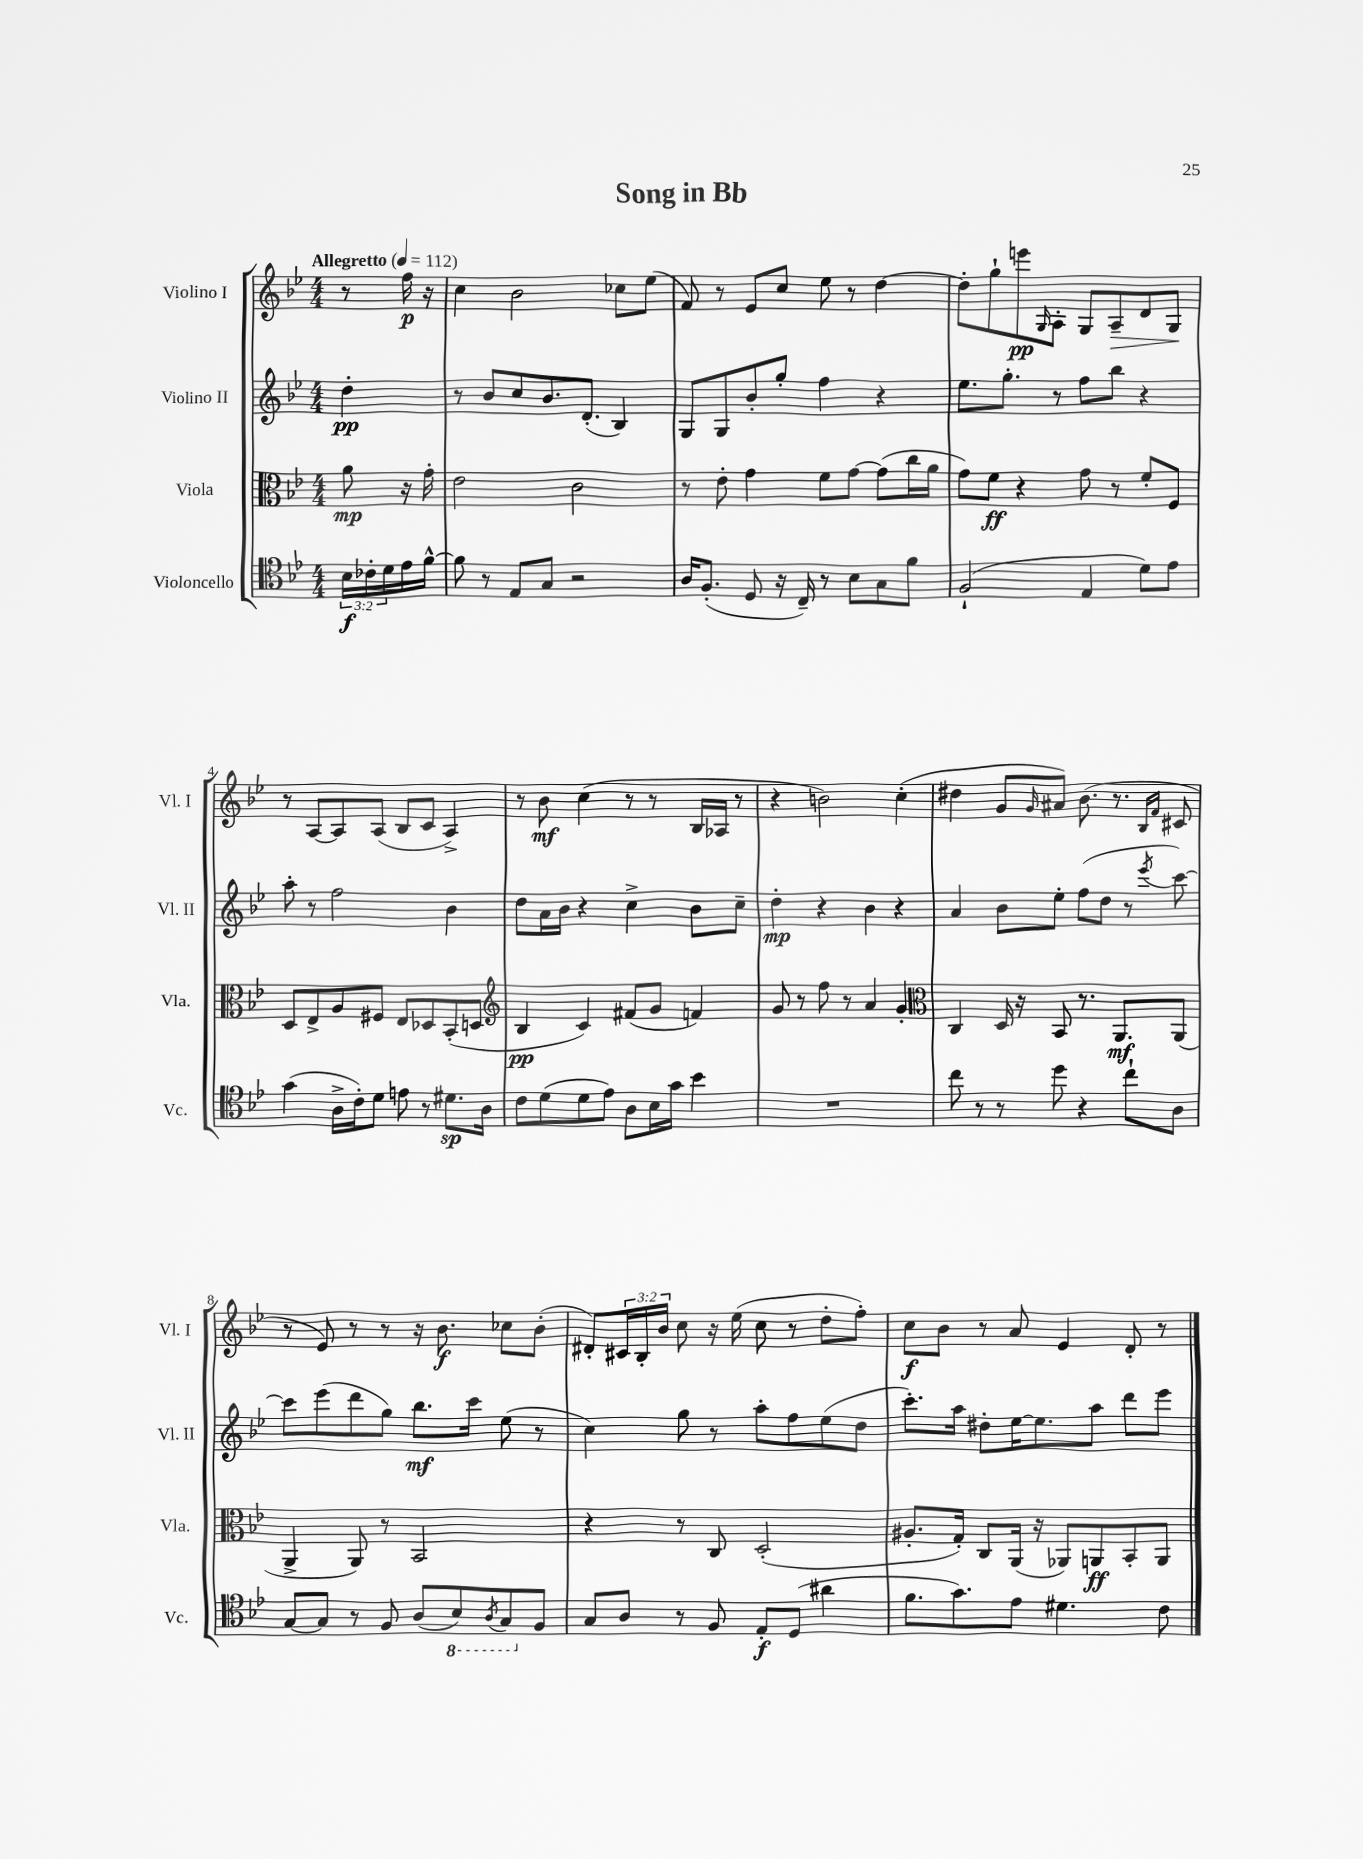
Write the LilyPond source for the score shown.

\header { title = "Song in Bb" }
<<
\new StaffGroup <<
\new Staff = "s0" \with { instrumentName = "Violino I" shortInstrumentName = "Vl. I" } {
    \clef treble \key bes \major \numericTimeSignature \time 4/4 \override Staff.TupletNumber.text = #tuplet-number::calc-fraction-text \partial 4 \tempo "Allegretto" 4 = 112
    r8 f''16\p r16 |
    c''4 bes'2 ces''8 ees''8( |
    f'8) r8 ees'8 c''8 ees''8 r8 d''4~ |
    d''8-. g''8-! e'''8\pp \grace { g16 } a8-. g8 a8--\> d'8 g8\! |
    r8 a8~ a8 a8( bes8 c'8 a4->) |
    r8 bes'8\mf c''4( r8 r8 bes16 aes16 r8 |
    r4 b'2) c''4-.( |
    dis''4 g'8 \grace { g'16 } ais'8) bes'8.( r8. \grace { bes16 f'16 } cis'8 |
    r8 ees'8) r8 r8 r16 bes'8.\f ces''8 bes'8-.( |
    dis'8-.) \tuplet 3/2 { cis'16 bes16-. bes'16 } c''8 r16 ees''16( c''8 r8 d''8-. f''8-.) |
    c''8\f bes'8 r8 a'8 ees'4 d'8-. r8 \bar "|." |
}
\new Staff = "s1" \with { instrumentName = "Violino II" shortInstrumentName = "Vl. II" } {
    \clef treble \key bes \major \numericTimeSignature \time 4/4 \partial 4
    d''4-.\pp |
    r8 bes'8 c''8 bes'8. d'8.-.( bes4) |
    g8 g8 bes'8-. g''8-. f''4 r4 |
    ees''8. g''8.-. r8 f''8 bes''8 r4 |
    a''8-. r8 f''2 bes'4 |
    d''8 a'16 bes'16 r4 c''4-> bes'8 c''8-- |
    d''4-.\mp r4 bes'4 r4 |
    a'4 bes'8 ees''8-. f''8( d''8 r8 \acciaccatura { ees'''8 } c'''8~) |
    c'''8 ees'''8( d'''8 g''8) bes''8.\mf c'''16 ees''8( r8 |
    c''4) g''8 r8 a''8-. f''8 ees''8( d''8 |
    c'''8.-.) a''16 dis''8-. ees''16~ ees''8. a''8 d'''8 ees'''8 \bar "|." |
}
\new Staff = "s2" \with { instrumentName = "Viola" shortInstrumentName = "Vla." } {
    \clef alto \key bes \major \numericTimeSignature \time 4/4 \partial 4
    a'8\mp r16 g'16-. |
    ees'2 c'2 |
    r8 ees'8-. g'4 f'8 g'8~ g'8( c''16 a'16 |
    g'8) f'8\ff r4 g'8 r8 f'8-. f8 |
    d8 ees8-> a8 fis8 ees8 des8 bes,8-.( d8 |
    \clef treble bes4\pp c'4) fis'8( g'8 f'4) |
    g'8 r8 f''8 r8 a'4 g'4-. |
    \clef alto c4 d16 r16 bes,8 r8. a,8.\mf a,8( |
    a,4-> a,8) r8 bes,2 |
    r4 r8 c8 d2-.( |
    ais8.-. g16-.) c8 a,16( r16 aes,8) a,8\ff bes,8-. a,8 \bar "|." |
}
\new Staff = "s3" \with { instrumentName = "Violoncello" shortInstrumentName = "Vc." } {
    \clef tenor \key bes \major \numericTimeSignature \time 4/4 \override Staff.TupletNumber.text = #tuplet-number::calc-fraction-text \partial 4
    \tuplet 3/2 { bes16\f ces'16-. d'16 } ees'16 f'16~-^ |
    f'8 r8 ees8 g8 r2 |
    a16 f8.-.( d8 r16 c16--) r8 bes8 g8 f'8 |
    f2-!( ees4 d'8) ees'8 |
    g'4( a16-> c'16-.) d'8 e'8 r8 dis'8.\sp a16 |
    c'8 d'8( d'8 ees'8) a8 bes16 g'16 bes'4 |
    R1 |
    c''8 r8 r8 d''8 r4 c''8-! a8 |
    g8~ g8 r8 f8 a8( \ottava #-1 bes,8) \acciaccatura { a,8 } g,8 \ottava #0 f8 |
    g8 a8 r8 f8 ees8-.\f d8( ais'4 |
    f'8. g'8.) ees'8 dis'4. c'8 \bar "|." |
}
>>
>>
